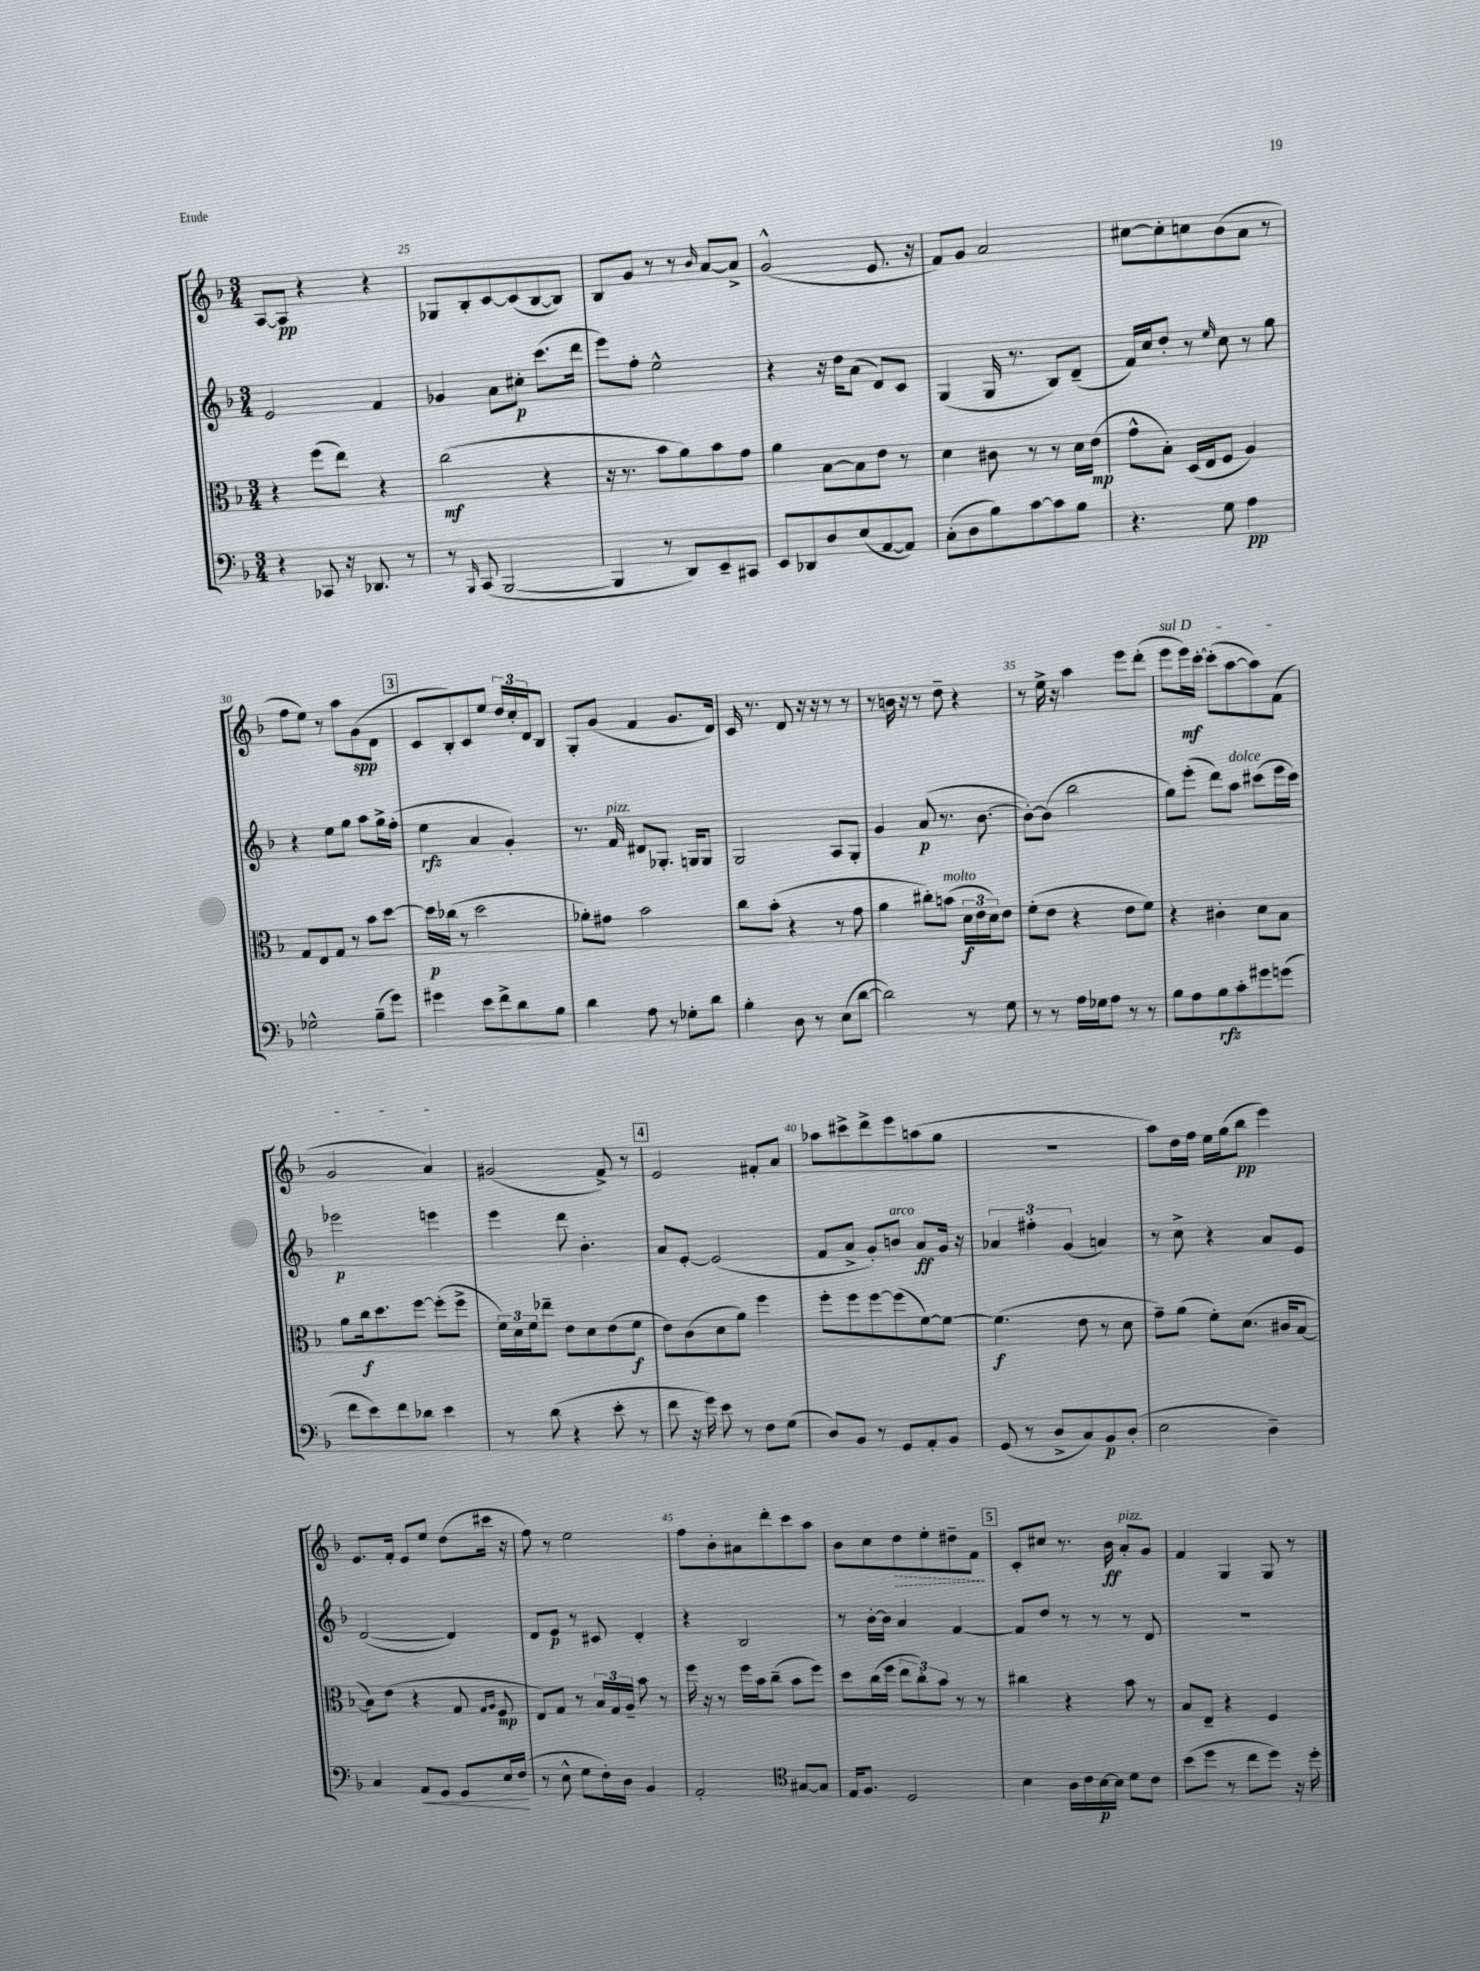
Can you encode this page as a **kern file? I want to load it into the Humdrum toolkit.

**kern	**kern	**kern	**kern
*staff4	*staff3	*staff2	*staff1
*clefF4	*clefC3	*clefG2	*clefG2
*k[b-]	*k[b-]	*k[b-]	*k[b-]
*M3/4	*M3/4	*M3/4	*M3/4
4r	4r	2e/	[8A/L
.	.	.	8A/]J
8CC-/	(8ff\L	.	4r
16r	8ee\J)	.	.
8.DD-/	.	.	.
.	4r	4f/	4r
8r	.	.	.
=	=	=	=
8r	(2cc\	4g-/	8G-/L
16qqBBB-/	.	.	.
(8CC/	.	.	8B-'/
[2BBB-/	.	8a\L	[8c/
.	.	8cc#'\J	(8c/]
.	4r	(8.ccc\L	[8B-/
.	.	.	8B-/]J)
.	.	16ddd\Jk	.
=	=	=	=
4BBB-/]	16r	8eee\L)	8B-/L
.	8.r	.	.
.	.	8ff'\J	8g/J
8r	8b-\L	2ee^^\	8r
8DD/L)	8a\)	.	8r
.	.	.	16qqb-/
8EE~/	8b-\	.	[8a/L
8CC#/J	8g\J	.	8a^/]J
=	=	=	=
8EE/L	4a\	4r	(2g^^/
8DD-/	.	.	.
8D/	[8B-\L	16r	.
.	.	16dd\LK	.
(8E/	8B-\]	(8a\J	.
[8AA/	8e\J	8d/L)	8.e/
8AA/]J)	8r	8c/J	.
.	.	.	16r
=	=	=	=
(8C'\L	4d\	(4G/	8f/L)
8D\	.	.	8g/J
8B-\)	8c#\	16G/	2a/
.	.	8.r	.
[8c\	8r	.	.
8c\]	8r	8B-/L)	.
8B-\J	16d\LL	(8d~/J	.
.	(16e\JJ	.	.
=	=	=	=
4.r	8g^^\L	16f/LL)	[8cc#\L
.	.	16cc/J	.
.	8B-'\J)	8dd'/J	8cc#'\]
.	(16D/LL	8r	8cc\
.	16E/J	.	.
.	.	16qqee/	.
8G\	8F/J	8cc\	(8b-\
4A\	4A/)	8r	8a\J
.	.	8gg\	8r
=	=	=	=
2G-^^\	8G/L	4r	8ff\L
.	8E/	.	8ee\J)
.	8G/J	8ee\L	8r
.	8r	8gg\J	8aa\L
(8B-~\L	8b-\L	8aa\L	(8g\
8g\J)	[8dd\J	16gg^\L	8d\J
.	.	(16ff'\JJ	.
=	=	=	=
4g#\	16dd\]LL	4ee\	8c/L
.	(16cc-\JJ	.	.
.	8r	.	8B-'/)
8e\L	2dd\	4a/	8c/
8f^\	.	.	8ee/J
8d\	.	4g'/)	24dd/LL
.	.	.	24cc'/
.	.	.	24d/J
8B-\J	.	.	8B-/J
=	=	=	=
4d\	8a-'\L)	8.r	8G'/L
.	8g#\J	.	(8g/J
.	.	16f/	.
8A\	2b-\	8d#/L	4f/
8r	.	8.G-'/J	.
8G-'\L	.	.	8.g/L
.	.	16G/LK	.
8d\J	.	8G/J	.
.	.	.	16d/Jk)
=	=	=	=
4B-'\	8cc\L	2G/	16c/
.	.	.	8.r
.	(8b-'\J	.	.
8D\	4r	.	8d/
8r	.	.	16r
.	.	.	16r
(8E\L	8r	8A/L	8r
[8d\J	8g\	8G'/J	8r
=	=	=	=
2d\])	4a\	4g/	8r
.	.	.	16b\
.	.	.	16r
.	8cc#'\L)	(8a/	8r
.	(8b\J	8.r	8dd~\
8r	24d\LL	.	4r
.	24e\	.	.
.	.	[8.b-\	.
.	24d\J)	.	.
8G\	8e\J	.	.
=	=	=	=
8r	(8f'\L	8b-'\_L)	8r
8r	8e\J	(8b-\]J	16ee^\
.	.	.	16r
16A\LL	4r	2bb-\	4aa\
16G-\J	.	.	.
8A\J	.	.	.
8r	8e\L	.	8eee\L
8r	8f\J)	.	(8ddd'\J
=	=	=	=
8B-\L	4r	8gg\L)	8eee\L
8A\	.	(8eee'\J	16eee\L)
.	.	.	[16ccc'\JJ
8B-\	4c#'\	8ddd\L)	(8ccc'\]L
8c'\	.	8aa\J	[8aa\
8g#\	8d\L	(8ccc#\L	8aa\])
(8g\J	8B-\J	16eee\L	(8f\J
.	.	16ccc#\JJ)	.
=	=	=	=
8f\L	8a\L	2eee-\	2g/
8e\)	16cc\k	.	.
.	8.dd\	.	.
8f\	.	.	.
8d-\J	[8ff\J	.	.
4e\	(8ff'\]L	4eee\	4a/)
.	8ff^\J	.	.
=	=	=	=
8r	24f\LL)	4eee\	(2g#/
.	24d\	.	.
.	24f\J	.	.
(8d\	8ee-~\J	.	.
4r	8e\L	8ddd\	.
.	8d\	4.b-'\	.
8e'\	(8e\	.	8f^/)
8r	8f\J	.	8r
=	=	=	=
8f\	8e\L)	8a/L	2e/
16r	(8c\	[8e'/J	.
16g\)	.	.	.
8e\	8d\	(2e/]	.
8r	8a\J)	.	.
8F\L	4ff\	.	8f#'/L
(8G\J	.	.	8a/J
=	=	=	=
8D/L)	8ff'\L	8f/L	8aa-\L
8BB-/J	8ff\	8a^/J	8ccc#^\
8r	[8ff\	8g'/L)	8ddd^\
8GG/L	(8ff\]	8b/J	8eee\
8AA'/	[8f\)	8a/L	(8aa\
8BB-/J	8f\_J	16g/Jk	8gg\J
.	.	16r	.
=	=	=	=
(8GG/	(4.f\]	6a-/	2.r
8r	.	.	.
.	.	6ff#'\	.
8D^/L	.	.	.
.	.	(6g/	.
8C/)	8e\	.	.
8BB-/	8r	4a/)	.
(8D'/J	8d\	.	.
=	=	=	=
2E\	8g~\L)	8r	8aa\L)
.	(8a\J	8cc^\	16dd\L
.	.	.	16ff\JJ
.	8f'\L)	4r	16ee\LL
.	.	.	(16gg\J
.	(8.d\J	.	8bb-\J
4D~\)	.	8a/L	4eee\)
.	16c#/LK	.	.
.	[8B-/J	8e/J	.
=	=	=	=
4C/	8B-\]L)	([2d/	8.e/L
.	(8e\J	.	.
.	.	.	16f'/Jk
8AA/L	4r	.	8e/L
8GG/J	.	.	8ee/J
8GG/L	8G/	4d/])	(8dd\L
.	16qqG/LL	.	.
.	16qqA/JJ	.	.
16E/L	8F/	.	16ccc#\Jk
(16F/JJ	.	.	16r
=	=	=	=
8r	8E/L)	8d/L	8ff\)
8E^^\	8G/J	8e/J	8r
8G\L	8r	8r	2ee\
16F'\L)	24B-/LL	8c#/	.
.	24G/	.	.
16D\JJ	.	.	.
.	24A~/JJ	.	.
4BB-/	8b-\	4d'/	.
.	8r	.	.
=	=	=	=
2AA'/	16ff\	4r	8ff\L
.	16r	.	.
.	8r	.	8b-'\
.	16ff\LL	2B-/	8a#\
.	16b-\J	.	.
.	(8cc~\J	.	8ddd'\
*clefC4	*	*	*
[8G#/L	8b-\L	.	8ccc\
8G#/]J	8ff\J)	.	8aa\J
=	=	=	=
16E/LK	8dd\L	8r	8b-\L
8.F/J	.	.	.
.	(16cc\L	[16b-'\LL	8cc\
.	16ff\JJ	16b-\]JJ	.
2D/	12ee\L	4a/	8dd\
.	12cc'\)	.	.
.	.	.	8ee'\
.	12b-\J	.	.
.	8r	[4f/	8dd#~\
.	8r	.	8f\J
=	=	=	=
4B-\	4cc#\	8f/]L	8c'/L
.	.	8dd/J	8cc#/J
16A\LL	4r	8r	8.r
16c\	.	.	.
[16B-\	.	8r	.
16B-\]JJ	.	.	16b-\
8d\L	8b-\	8r	8a'/L
8c\J	8r	8d/	8g/J
=	=	=	=
(8b-\L	8B-/L	2.r	4f/
8dd\J	8E~/J	.	.
8r	4r	.	4G/
8cc\L	.	.	.
8dd\J)	4F/	.	8G/
16r	.	.	8r
16dd'\	.	.	.
==	==	==	==
*-	*-	*-	*-
